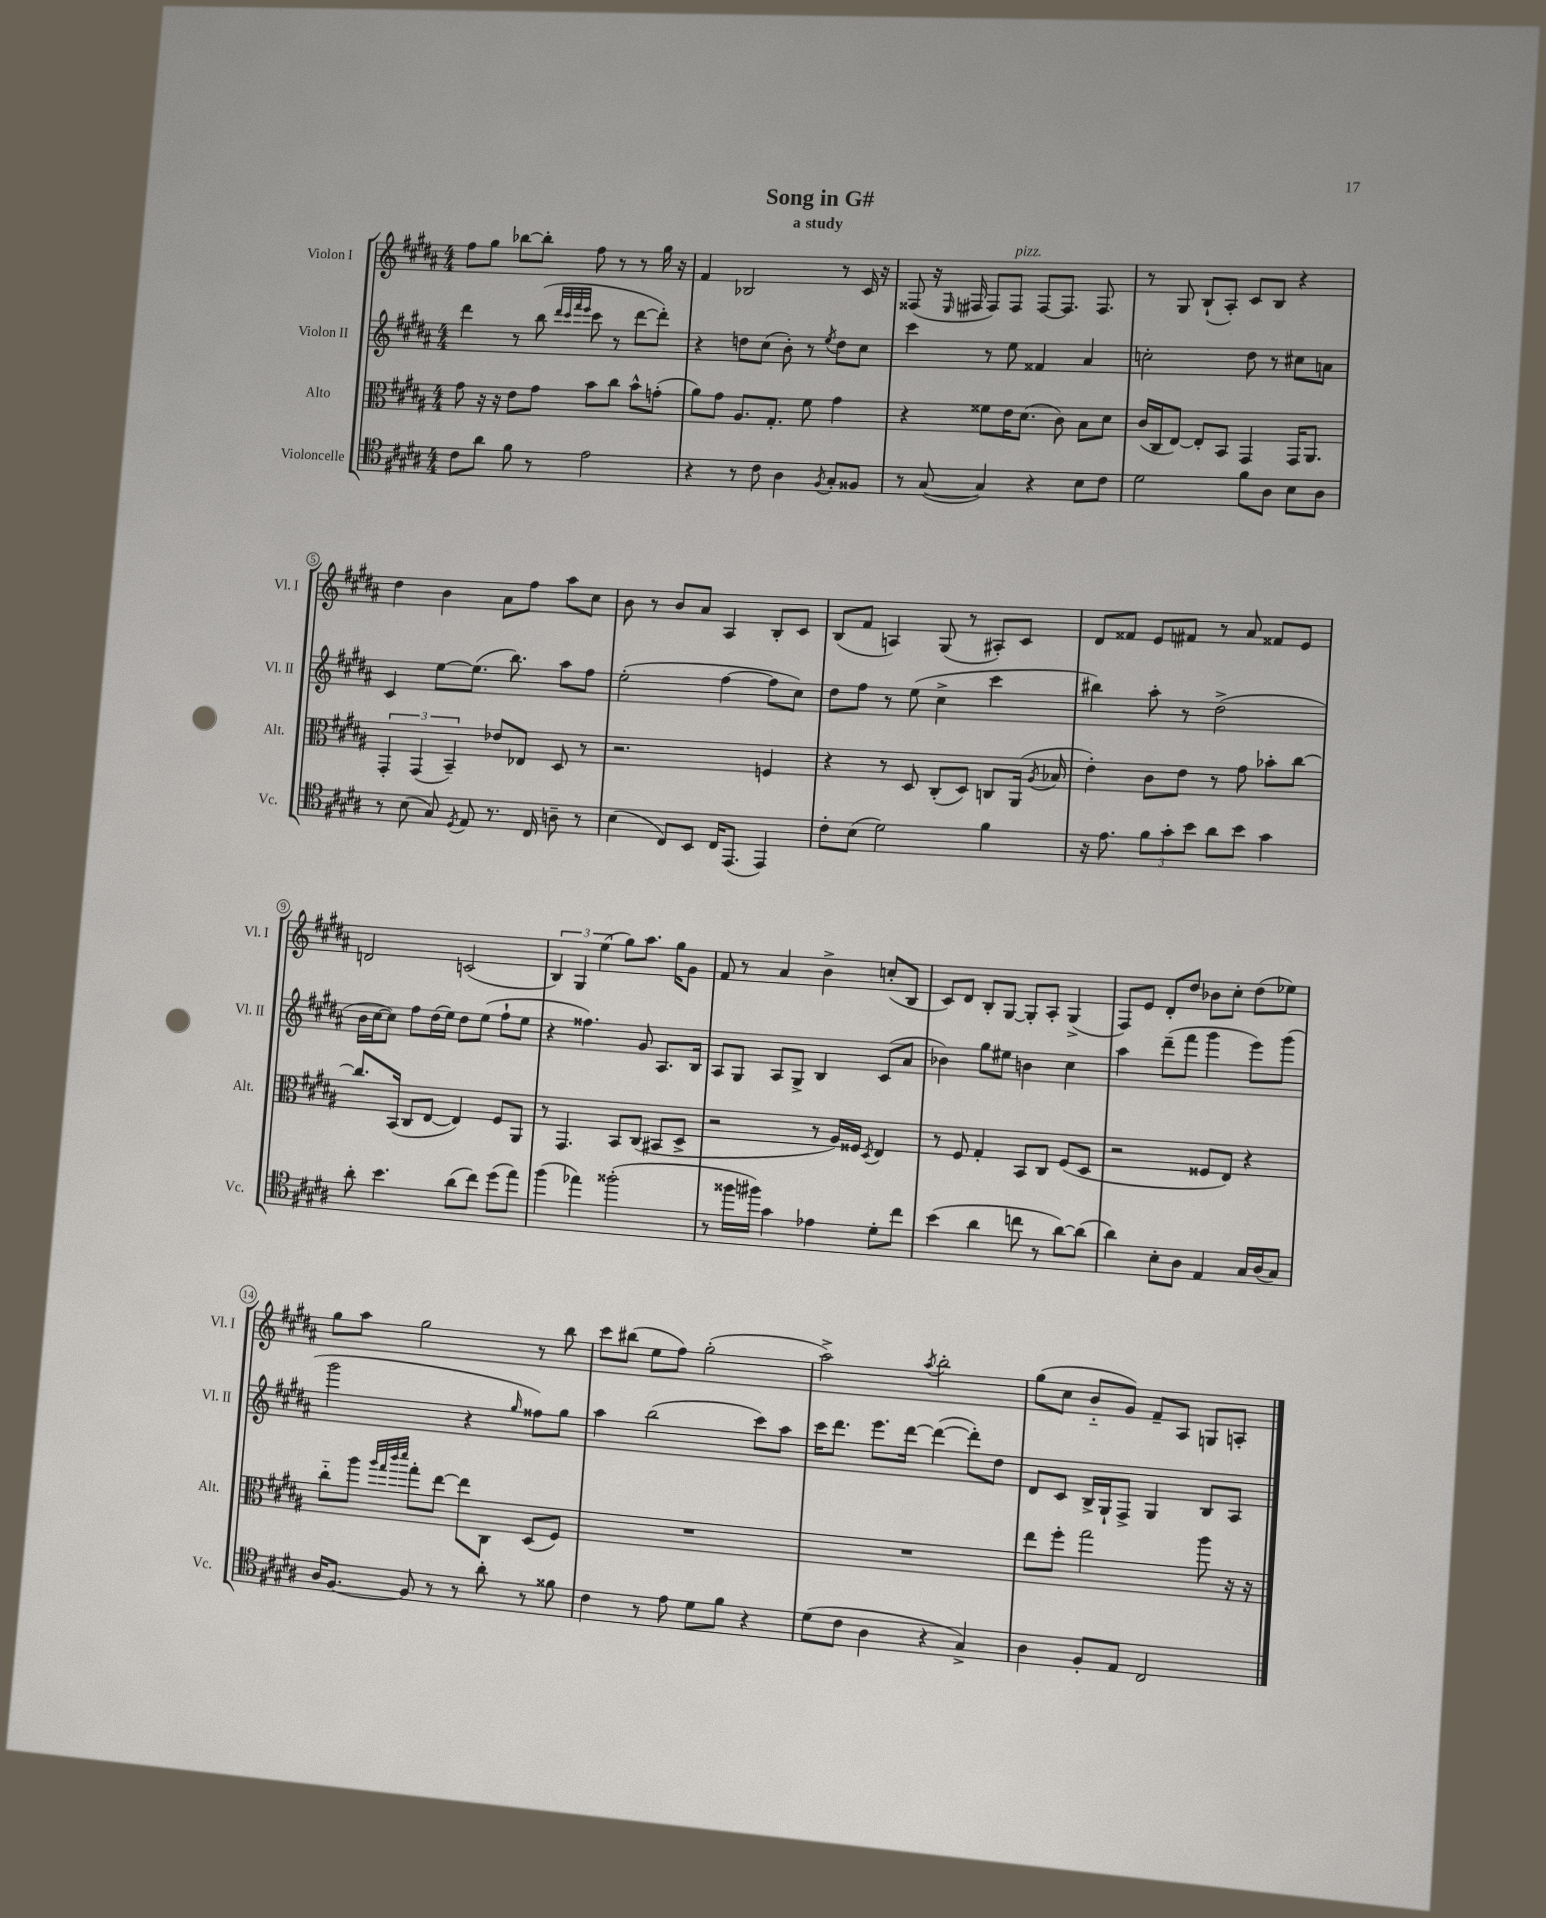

**kern	**kern	**kern	**kern
*part4	*part3	*part2	*part1
*staff4	*staff3	*staff2	*staff1
*I"Violoncelle	*I"Alto	*I"Violon II	*I"Violon I
*I'Vc.	*I'Alt.	*I'Vl. II	*I'Vl. I
*clefC4	*clefC3	*clefG2	*clefG2
*k[f#c#g#d#a#]	*k[f#c#g#d#a#]	*k[f#c#g#d#a#]	*k[f#c#g#d#a#]
*M4/4	*M4/4	*M4/4	*M4/4
=1	=1	=1	=1
8c#\L	8g#\	4ddd#\	8ff#\L
8a#\J	16r	.	8gg#\J
.	16r	.	.
8f#\	8e\L	8r	[8bb-X\L
8r	8g#\J	(8bb\	8bb-'\J]
.	.	32qqddd#/LLL	.
.	.	32qqccc#/	.
.	.	32qqfff#/	.
.	.	32qqeee/JJJ	.
2e\	8b\L	8ccc#\	8ff#\
.	8cc#\J	8r	8r
.	8b^^\L	[8ddd#\L	8r
.	(8gn'\J	8ddd#'\J])	16gg#\
.	.	.	16r
=2	=2	=2	=2
4r	8a#\L)	4r	4f#/
.	8g#\J	.	.
8r	8.A#/L	8ddn\L	2B-X/
8c#\	.	(8cc#\J	.
.	8.G#'/J	.	.
4A#\	.	8b'\)	.
.	8f#\	8r	.
8qF#/	.	8qee/	.
8G#'/L	4g#\	8dd\L	8r
8F##X/J	.	8cc#\J	16c#/
.	.	.	16r
=3	=3	=3	=3
8r	4r	4ccc#\	(8F##X/
([8G#/	.	.	16r
.	.	.	16qqE/
.	.	.	16F#X/
4G#/])	8f##X\L	8r	8F#/L)
!	!	!	!LO:TX:a:i:t=pizz.
.	16e\K	8ee\	8F#/J
.	(8.d#\J	.	.
4r	.	4f##X/	[8F#/L
.	8c#\)	.	8.F#/J]
8B\L	8B\L	4a#/	.
.	.	.	8.F#/
8c#\J	8d#\J	.	.
=4	=4	=4	=4
2d#\	(16c#/LL	2ccn'\	8r
.	16C#/J	.	.
.	[8E/J)	.	8G#/
.	8E'/L]	.	(8B`/L
.	8BB/J	.	8A#'/J)
8f#\L	4GG#/	8dd#\	8c#/L
8A#\J	.	8r	8B/J
8B\L	16GG#/KL	8cc#X\L	4r
.	8.AA#/J	.	.
8A#\J	.	8an\J	.
!!LO:LB:g=z
=5	=5	=5	=5
8r	6GG#'/	4c#/	4dd#\
(8B\	.	.	.
.	(6GG#/	.	.
8G#/)	.	[8ee\L	4b\
.	6BB~/)	.	.
8qD#/	.	.	.
8E/	.	(8.ee\J]	.
8.r	8e-X/L	.	8a#\L
.	.	8.bb\)	.
.	8E-X/J	.	8ff#\J
16C#/	.	.	.
8An~\	8D#/	8aa#\L	8aa#\L
8r	8r	8ff#\J	8cc#\J
=6	=6	=6	=6
(4B\	2.r	(2ee'\	8b\
.	.	.	8r
8C#/L)	.	.	8b/L
8BB/J	.	.	8a#/J
16C#/KL	.	[4ff#\	4A#/
(8.EE/J	.	.	.
4EE/)	4Fn/	8ff#\L]	8B'/L
.	.	8cc#\J)	8c#/J
=7	=7	=7	=7
8c#'\L	4r	8dd#\L	(8B/L
(8B\J	.	8ff#\J	8f#/J
2d#\)	8r	8r	4An/)
.	8D#/	(8ee\	.
.	(8C#'/L	4cc#^\	(8G#/
.	8D#/J)	.	8r
4f#\	8Cn/L	4ccc#\	8A#X'/L)
.	(16AA#/Jk	.	8c#/J
.	8qA#/	.	.
.	16B-X/	.	.
=8	=8	=8	=8
16r	4e'\)	4bb#X\)	8d#/L
8.e\	.	.	.
.	.	.	8f##X/J
12f#\L	8c#\L	8aa#'\	8e/L
12g#'\	.	.	.
.	8e\J	8r	8f#X/J
12b\J	.	.	.
8a#\L	8r	(2dd#^\	8r
8b\J	8g#\	.	8a#/
4g#\	8b-X'\L	.	8f##X/L
.	[8cc#\J	.	8e/J
!!LO:LB:g=z
=9	=9	=9	=9
8a#'\	8.cc#/L]	16b\LL	2dn/
.	.	[16cc#\J	.
4.b\	.	8cc#\J])	.
.	(16BB/Jk	.	.
.	8C#/L	8ff#\L	.
.	[8E/J	(16dd#\L	.
.	.	16ee\JJ)	.
(8a#\L	4E/])	8dd#\L	(2cn/
8cc#\J)	.	(8ee\J	.
(8dd#\L	8F#/L	8ff#`\L	.
8ee\J)	8AA#/J	8ee\J	.
=10	=10	=10	=10
(4ff#\	8r	4r	6B/)
.	4.GG#/	.	.
.	.	.	6G#/
4ee-X\)	.	4.ff##X\)	.
.	.	.	(6ee\
(2ff##X'\	8BB/L	.	8gg#\L)
.	(8C#/J	8g#/	8.aa#\J
.	8BB#X/L	8.A#/L	.
.	.	.	16gg#\KL
.	8D#^/J	.	8g#\J
.	.	16B/Jk	.
=11	=11	=11	=11
8r	2r	8A#/L	8f#/
16ff##X\LL	.	8G#/J	8r
16ff#X\JJ)	.	.	.
4g#\	.	8A#/L	4a#/
.	.	8G#^/J	.
4e-X\	8r	4B/	4b^\
.	16A#/LL)	.	.
.	16F##X/JJ	.	.
.	8qD#/	.	.
8d#'\L	4E/	(8c#/L	(8ccn'/L
8cc#\J	.	8a#/J	8B/J
=12	=12	=12	=12
(4b\	8r	4b-X\)	8c#/L)
.	8F#/	.	8d#/J
4a#\	4G#'/	8gg#\L	8B'/L
.	.	8ee#X\J	[8G#/J
8ccn\	8BB/L	4bn\	8G#'/L]
8r	8C#/J	.	8A#'/J
[8a#\L)	(8F#/L	4cc#\	(4G#^/
(8a#\J]	8D#/J	.	.
=13	=13	=13	=13
4a#\)	2r	4aa#\	8F#/L)
.	.	.	8e/J
8B'\L	.	(8ddd#~\L	8d#'/L
8A#\J	.	8fff#\J	8dd#/J
4E/	8F##X/L	4ggg#\	8b-X\L
.	8E/J)	.	8cc#'\J
16G#/LL	4r	8eee\L)	(8dd#\L
(16A#/J	.	.	.
8G#/J)	.	(8ggg#\J	8ee-X\J)
!!LO:LB:g=z
=14	=14	=14	=14
16A#/KL	8cc#\L	2ggg#\	8gg#\L
[8.F#/J	.	.	.
.	8aa#\J	.	8aa#\J
.	32qqaa#/LLL	.	.
.	32qqgg#/	.	.
.	32qqccc#/	.	.
.	32qqddd#/JJJ	.	.
8F#/]	8gg#'\L	.	2gg#\
8r	[8ee\J	.	.
8r	8ee\L]	4r	.
8a#'\	8C#\J	.	.
.	.	16qqgg#/	.
8r	(8D#/L	8ff##X\L)	8r
8f##X\	8F#/J)	8gg#\J	8bb\
=15	=15	=15	=15
4c#\	1r	4aa#\	8ccc#\L
.	.	.	(8bb#X\J
8r	.	(2bb\	8ee\L
8e\	.	.	8ff#\J)
8d#\L	.	.	(2gg#'\
8f#\J	.	.	.
4r	.	8ccc#\L)	.
.	.	8aa#\J	.
=16	=16	=16	=16
(8d#\L	1r	16ccc#\KL	2aa#^\)
.	.	8.ddd#\J	.
8c#\J	.	.	.
4A#\	.	8.eee\L	.
.	.	[16ddd#\Jk	.
.	.	.	8qaa#/
4r	.	(4ddd#\_	2bb'\
4G#^/)	.	8ddd#'\L])	.
.	.	8dd#\J	.
=17	=17	=17	=17
4A#\	8ee\L	8d#/L	(8gg#\L
.	8ff#'\J	8c#/J	8cc#\J
8F#'/L	2gg#\	16B^/LL	8b/L
.	.	16G#`/J	.
8E/J	.	8F#^/J	8g#/J)
2C#/	.	4G#/	8f#~/L
.	.	.	8A#/J
.	8aa#\	8B/L	8Gn/L
.	16r	8A#/J	8An'/J
.	16r	.	.
==	==	==	==
*-	*-	*-	*-
